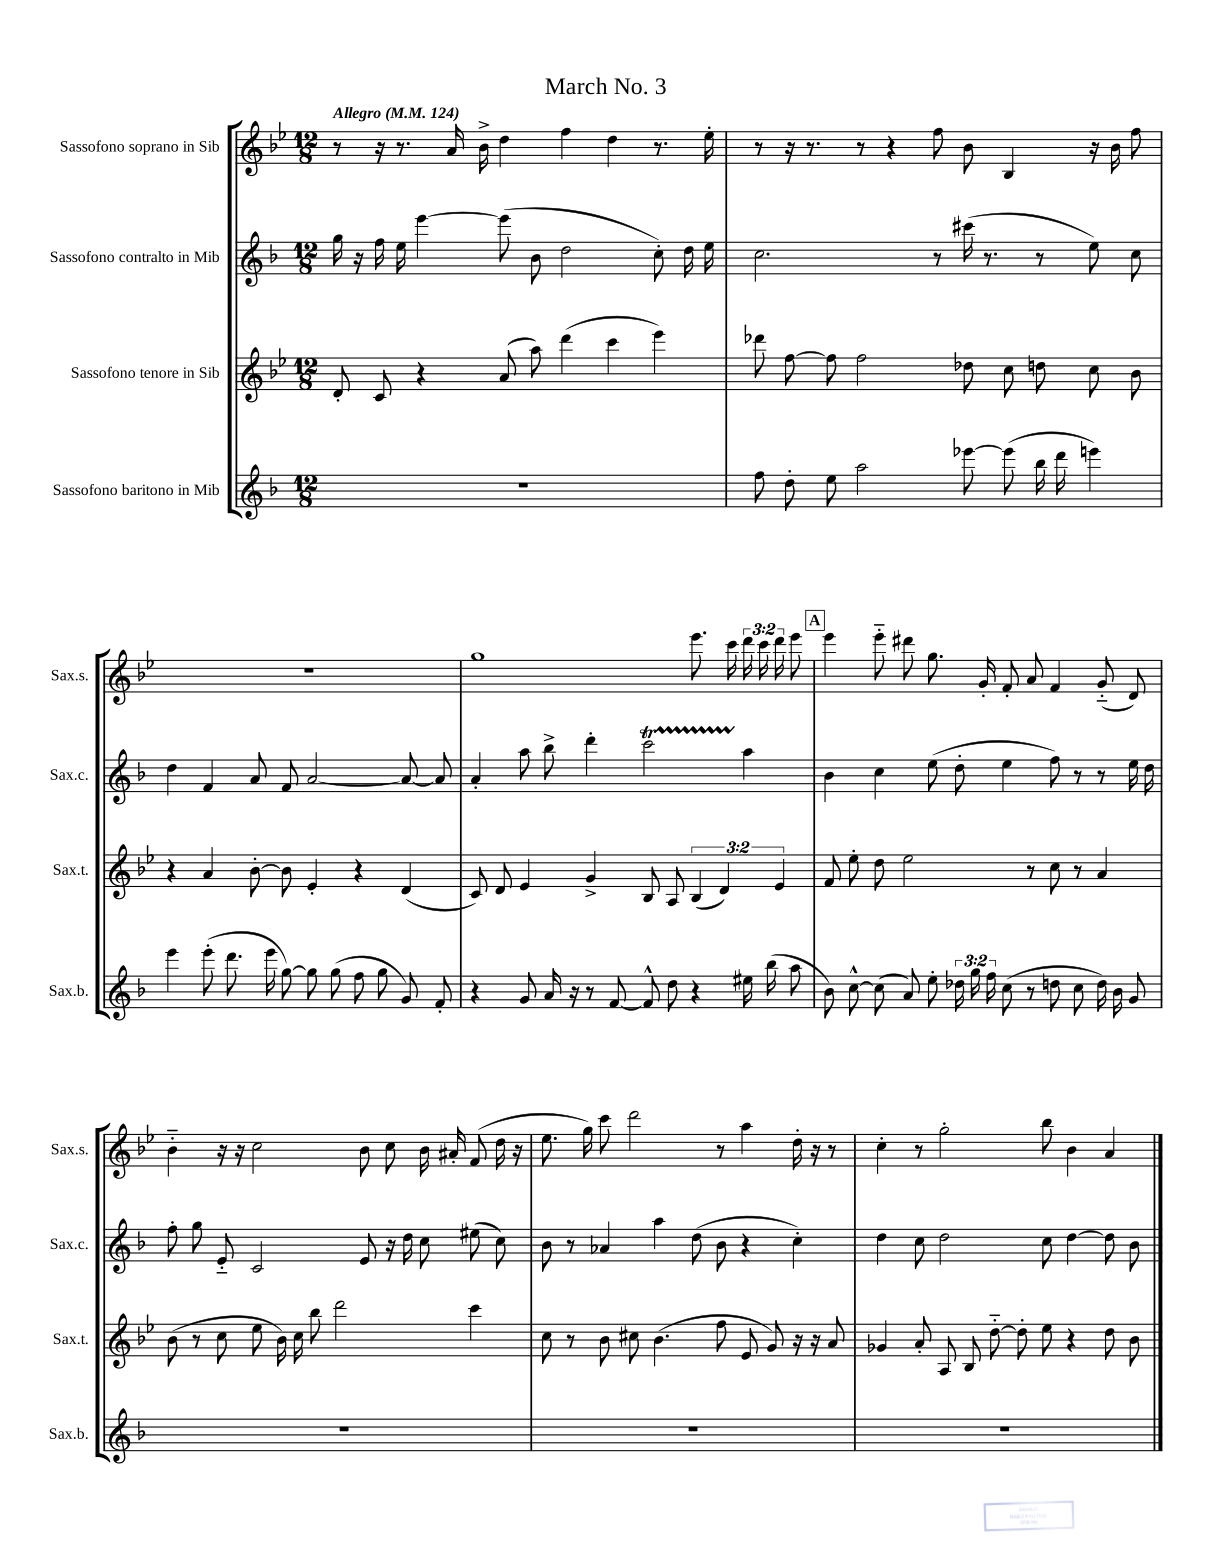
\header { title = "March No. 3" }
<<
\new StaffGroup <<
\new Staff = "s0" \with { instrumentName = "Sassofono soprano in Sib" shortInstrumentName = "Sax.s." } {
    \clef treble \key bes \major \numericTimeSignature \time 12/8 \override Staff.TupletNumber.text = #tuplet-number::calc-fraction-text \tempo "Allegro" 4 = 124
    \autoBeamOff r8 r16 r8. a'16 bes'16-> d''4 f''4 d''4 r8. ees''16-. |
    r8 r16 r8. r8 r4 f''8 bes'8 bes4 r16 bes'16 f''8 |
    R1. |
    g''1 ees'''8. c'''16 \tuplet 3/2 { d'''16 c'''16 d'''16 } ees'''8 |
    \mark \markup { \box "A" } ees'''4 ees'''8-_ dis'''8 g''8. g'16-. f'8-. a'8 f'4 g'8-_( d'8) |
    bes'4-_ r16 r16 c''2 bes'8 c''8 bes'16 ais'16-. f'8( d''16 r16 |
    ees''8. g''16) c'''8 d'''2 r8 a''4 d''16-. r16 r8 |
    c''4-. r8 g''2-. bes''8 bes'4 a'4 \bar "|." |
}
\new Staff = "s1" \with { instrumentName = "Sassofono contralto in Mib" shortInstrumentName = "Sax.c." } {
    \clef treble \key f \major \numericTimeSignature \time 12/8
    \autoBeamOff g''16 r16 f''16 e''16 e'''4~ e'''8( bes'8 d''2 c''8-.) d''16 e''16 |
    c''2. r8 cis'''16( r8. r8 e''8) c''8 |
    d''4 f'4 a'8 f'8 a'2~ a'8~ a'8 |
    a'4-. a''8 bes''8-> d'''4-. c'''2\startTrillSpan a''4\stopTrillSpan |
    \mark \markup { \box "A" } bes'4 c''4 e''8( d''8-. e''4 f''8) r8 r8 e''16 d''16 |
    f''8-. g''8 e'8-_ c'2 e'8 r16 d''16 c''8 eis''8( c''8) |
    bes'8 r8 aes'4 a''4 d''8( bes'8 r4 c''4-.) |
    d''4 c''8 d''2 c''8 d''4~ d''8 bes'8 \bar "|." |
}
\new Staff = "s2" \with { instrumentName = "Sassofono tenore in Sib" shortInstrumentName = "Sax.t." } {
    \clef treble \key bes \major \numericTimeSignature \time 12/8 \override Staff.TupletNumber.text = #tuplet-number::calc-fraction-text
    \autoBeamOff d'8-. c'8 r4 a'8( a''8) d'''4( c'''4 ees'''4) |
    des'''8 f''8~ f''8 f''2 des''8 c''8 d''8 c''8 bes'8 |
    r4 a'4 bes'8~-. bes'8 ees'4-. r4 d'4( |
    c'8) d'8 ees'4 g'4-> bes8 a8 \tuplet 3/2 { bes4( d'4) ees'4 } |
    \mark \markup { \box "A" } f'8 ees''8-. d''8 ees''2 r8 c''8 r8 a'4 |
    bes'8( r8 c''8 ees''8 bes'16) c''16 bes''8 d'''2 c'''4 |
    c''8 r8 bes'8 cis''8 bes'4.( f''8 ees'8 g'8) r16 r16 a'8 |
    ges'4 a'8-. a8 bes8 d''8~-_ d''8-. ees''8 r4 d''8 bes'8 \bar "|." |
}
\new Staff = "s3" \with { instrumentName = "Sassofono baritono in Mib" shortInstrumentName = "Sax.b." } {
    \clef treble \key f \major \numericTimeSignature \time 12/8 \override Staff.TupletNumber.text = #tuplet-number::calc-fraction-text
    \autoBeamOff R1. |
    f''8 d''8-. e''8 a''2 ees'''8~ ees'''8( bes''16 d'''16 e'''4) |
    e'''4 e'''8-.( d'''8. e'''16 g''8~) g''8 g''8( f''8 g''8 g'8) f'8-. |
    r4 g'8 a'16 r16 r8 f'8~ f'8-^ d''8 r4 eis''16 bes''16( a''8 |
    \mark \markup { \box "A" } bes'8) c''8~-^ c''8( a'8) e''8-. \tuplet 3/2 { des''16 g''16 f''16 } c''8( r8 d''8 c''8 d''16) bes'16 g'8 |
    R1. |
    R1. |
    R1. \bar "|." |
}
>>
>>
\layout { \context { \Score \remove "Bar_number_engraver" } }
